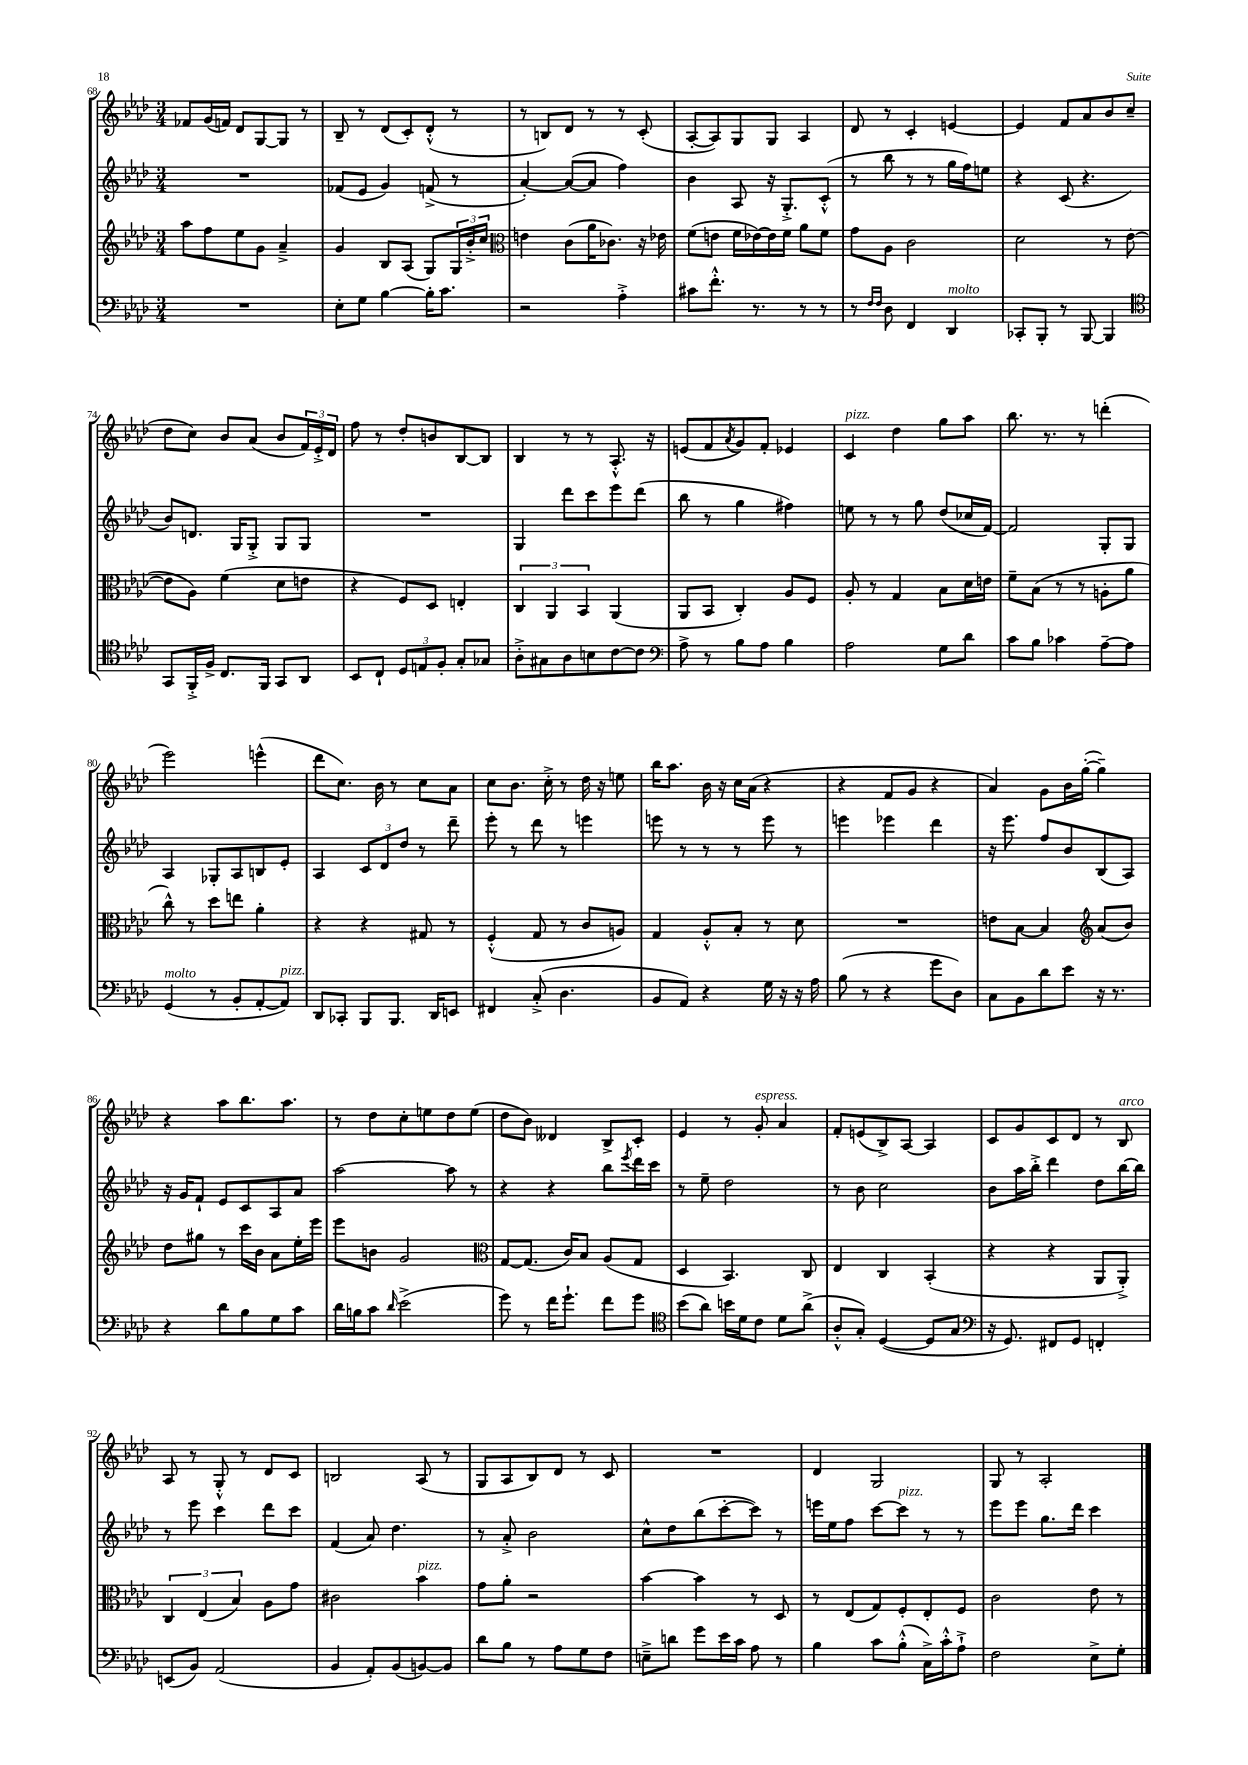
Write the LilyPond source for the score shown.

<<
\new StaffGroup <<
\new Staff = "s0" {
    \clef treble \key aes \major \numericTimeSignature \time 3/4
    fes'8 g'16( f'16) des'8 g8~ g8 r8 |
    bes8-- r8 des'8( c'8-.) des'8-.-^( r8 |
    r8 b8) des'8 r8 r8 c'8-.( |
    aes8~-. aes8) g8 g8 aes4 |
    des'8 r8 c'4-. e'4~ |
    e'4 f'8 aes'8 bes'8 c''8--( |
    des''8 c''8) bes'8 aes'8( bes'8 \tuplet 3/2 { f'16) ees'16-.-> des'16 } |
    f''8 r8 des''8-. b'8 bes8~ bes8 |
    bes4 r8 r8 aes8.-.-^ r16 |
    e'8( f'8 \acciaccatura { aes'8 } g'8) f'8-. ees'4 |
    c'4^\markup { \italic "pizz." } des''4 g''8 aes''8 |
    bes''8. r8. r8 d'''4-.( |
    ees'''2) e'''4-^( |
    des'''8 c''8.) bes'16 r8 c''8 aes'8 |
    c''8 bes'8. c''16-.-> r8 des''16 r16 e''8 |
    bes''16 aes''8. bes'16 r16 c''16 aes'16( r4 |
    r4 f'8 g'8 r4 |
    aes'4) g'8 bes'16 g''16~-.( g''4--) |
    r4 aes''8 bes''8. aes''8. |
    r8 des''8 c''8-. e''8 des''8 e''8( |
    des''8 bes'8) deses'4 bes8-> c'8-. |
    ees'4 r8 g'8-.^\markup { \italic "espress." } aes'4 |
    f'8-. e'8( bes8->) aes8~ aes4 |
    c'8 g'8 c'8 des'8 r8 bes8^\markup { \italic "arco" } |
    aes8 r8 g8-.-^ r8 des'8 c'8 |
    b2 aes8( r8 |
    g8 aes8 bes8) des'8 r8 c'8 |
    R2. |
    des'4 g2 |
    g8 r8 aes2-. \bar "|." |
}
\new Staff = "s1" {
    \clef treble \key aes \major \numericTimeSignature \time 3/4
    R2. |
    fes'8( ees'8 g'4) f'8->( r8 |
    aes'4~-.) aes'8~( aes'8 f''4) |
    bes'4 aes8 r16 g8.-.-> c'8-.-^( |
    r8 bes''8 r8 r8 g''16 f''16) e''8 |
    r4 c'8( r4. |
    bes'8) d'8. g16 g8-.-> g8 g8 |
    R2. |
    g4 des'''8 c'''8 ees'''8 des'''8( |
    bes''8 r8 g''4 fis''4) |
    e''8 r8 r8 g''8 des''8( ces''16 f'16~) |
    f'2 g8-. g8 |
    aes4 ges8-. aes8 b8 ees'8-. |
    aes4 \tuplet 3/2 { c'8 des'8 des''8 } r8 des'''8-- |
    ees'''8-. r8 des'''8 r8 e'''4 |
    e'''8 r8 r8 r8 e'''8 r8 |
    e'''4 ees'''4 des'''4 |
    r16 ees'''8. f''8 bes'8 bes8( aes8) |
    r16 g'16 f'8-! ees'8 c'8 aes8 aes'8 |
    aes''2~ aes''8 r8 |
    r4 r4 bes''8 \acciaccatura { ees'''8 } des'''16 c'''16 |
    r8 ees''8-- des''2 |
    r8 bes'8 c''2 |
    bes'8 aes''16 bes''16-.-> des'''4 des''8 bes''16~ bes''16 |
    r8 ees'''8 c'''4 des'''8 c'''8 |
    f'4( aes'8) des''4. |
    r8 aes'8-.-> bes'2 |
    c''8-^ des''8 bes''8( c'''8~-. c'''8) r8 |
    e'''16 ees''16 f''8 c'''8~ c'''8^\markup { \italic "pizz." } r8 r8 |
    ees'''8 ees'''8 g''8. des'''16 c'''4 \bar "|." |
}
\new Staff = "s2" {
    \clef treble \key aes \major \numericTimeSignature \time 3/4
    aes''8 f''8 ees''8 g'8 aes'4---> |
    g'4 bes8 aes8( g8) \tuplet 3/2 { g16 bes'16-.-> c''16 } |
    \clef alto e'4 c'8( aes'16 ces'8.) r16 ees'16 |
    f'8( e'8 f'16 ees'16~) ees'16 f'16 aes'8 f'8 |
    g'8 aes8 c'2 |
    des'2 r8 ees'8~( |
    ees'8 aes8) f'4( des'8 e'8 |
    r4 f8) des8 e4-. |
    \tuplet 3/2 { c4 aes,4 bes,4 } aes,4( |
    aes,8 bes,8 c4-.) aes8 f8 |
    aes8-. r8 g4 bes8 des'16 e'16 |
    f'8-- bes8( r8 r8 a8-. aes'8 |
    c''8-^) r8 des''8 e''8 aes'4-. |
    r4 r4 gis8 r8 |
    f4-.-^( g8 r8 c'8 a8) |
    g4 aes8-.-^ bes8-. r8 des'8 |
    R2. |
    e'8 bes8~ bes4 \clef treble aes'8( bes'8) |
    des''8 gis''8 r8 c'''16 bes'16 aes'8 ees''16-. ees'''16 |
    ees'''8 b'8 g'2 |
    \clef alto g8~ g8.( c'16) bes8 aes8( g8 |
    des4 bes,4.) c8 |
    ees4 c4 bes,4-.( |
    r4 r4 aes,8 aes,8-.->) |
    \tuplet 3/2 { c4 ees4( bes4) } aes8 g'8 |
    cis'2 bes'4^\markup { \italic "pizz." } |
    g'8 aes'8-. r2 |
    bes'4~ bes'4 r8 des8 |
    r8 ees8( g8) f8-. ees8-. f8 |
    c'2 ees'8 r8 \bar "|." |
}
\new Staff = "s3" {
    \clef bass \key aes \major \numericTimeSignature \time 3/4
    R2. |
    ees8-. g8 bes4~ bes16-. c'8. |
    r2 aes4-.-> |
    cis'8 f'8.-.-^ r8. r8 r8 |
    r8 \grace { f16 f16 } des8 f,4 des,4^\markup { \italic "molto" } |
    ces,8-. bes,,8-. r8 bes,,8~ bes,,4 |
    \clef tenor g,8 f,16-.-> f16-> c8. f,16 g,8 aes,8 |
    bes,8 c8-! \tuplet 3/2 { des8 e8 f8-. } g8-. ges8 |
    aes8-.-> gis8 aes8 b8 c'8~ c'8 |
    \clef bass aes8-> r8 bes8 aes8 bes4 |
    aes2 g8 des'8 |
    c'8 bes8 ces'4 aes8~-- aes8 |
    g,4^\markup { \italic "molto" }( r8 bes,8-. aes,8~-. aes,8^\markup { \italic "pizz." }) |
    des,8 ces,8-. bes,,8 bes,,8. des,16 e,8 |
    fis,4 c8-.->( des4. |
    bes,8 aes,8) r4 g16 r16 r16 aes16 |
    bes8( r8 r4 g'8 des8) |
    c8 bes,8 des'8 ees'8 r16 r8. |
    r4 des'8 bes8 g8 c'8 |
    des'16 b16 c'8 \grace { des'16 } ees'2->( |
    g'8) r8 f'16 g'8.-! f'8 g'8 |
    \clef tenor bes'8( aes'8) b'16 des'16 c'8 des'8 aes'8->( |
    aes8-.-^ g8-.) des4~( des8 g8 |
    \clef bass r16 g,8.) fis,8 g,8 f,4-. |
    e,8( bes,8) aes,2( |
    bes,4 aes,8-.) bes,8( b,8~) b,8 |
    des'8 bes8 r8 aes8 g8 f8 |
    e8---> d'8 g'8 ees'16 c'16 aes8 r8 |
    bes4 c'8 bes8-.-^( c16->) c'16-.-^ aes8-!-> |
    f2 ees8-> g8-. \bar "|." |
}
>>
>>
\layout { \context { \Score currentBarNumber = #68 } }
